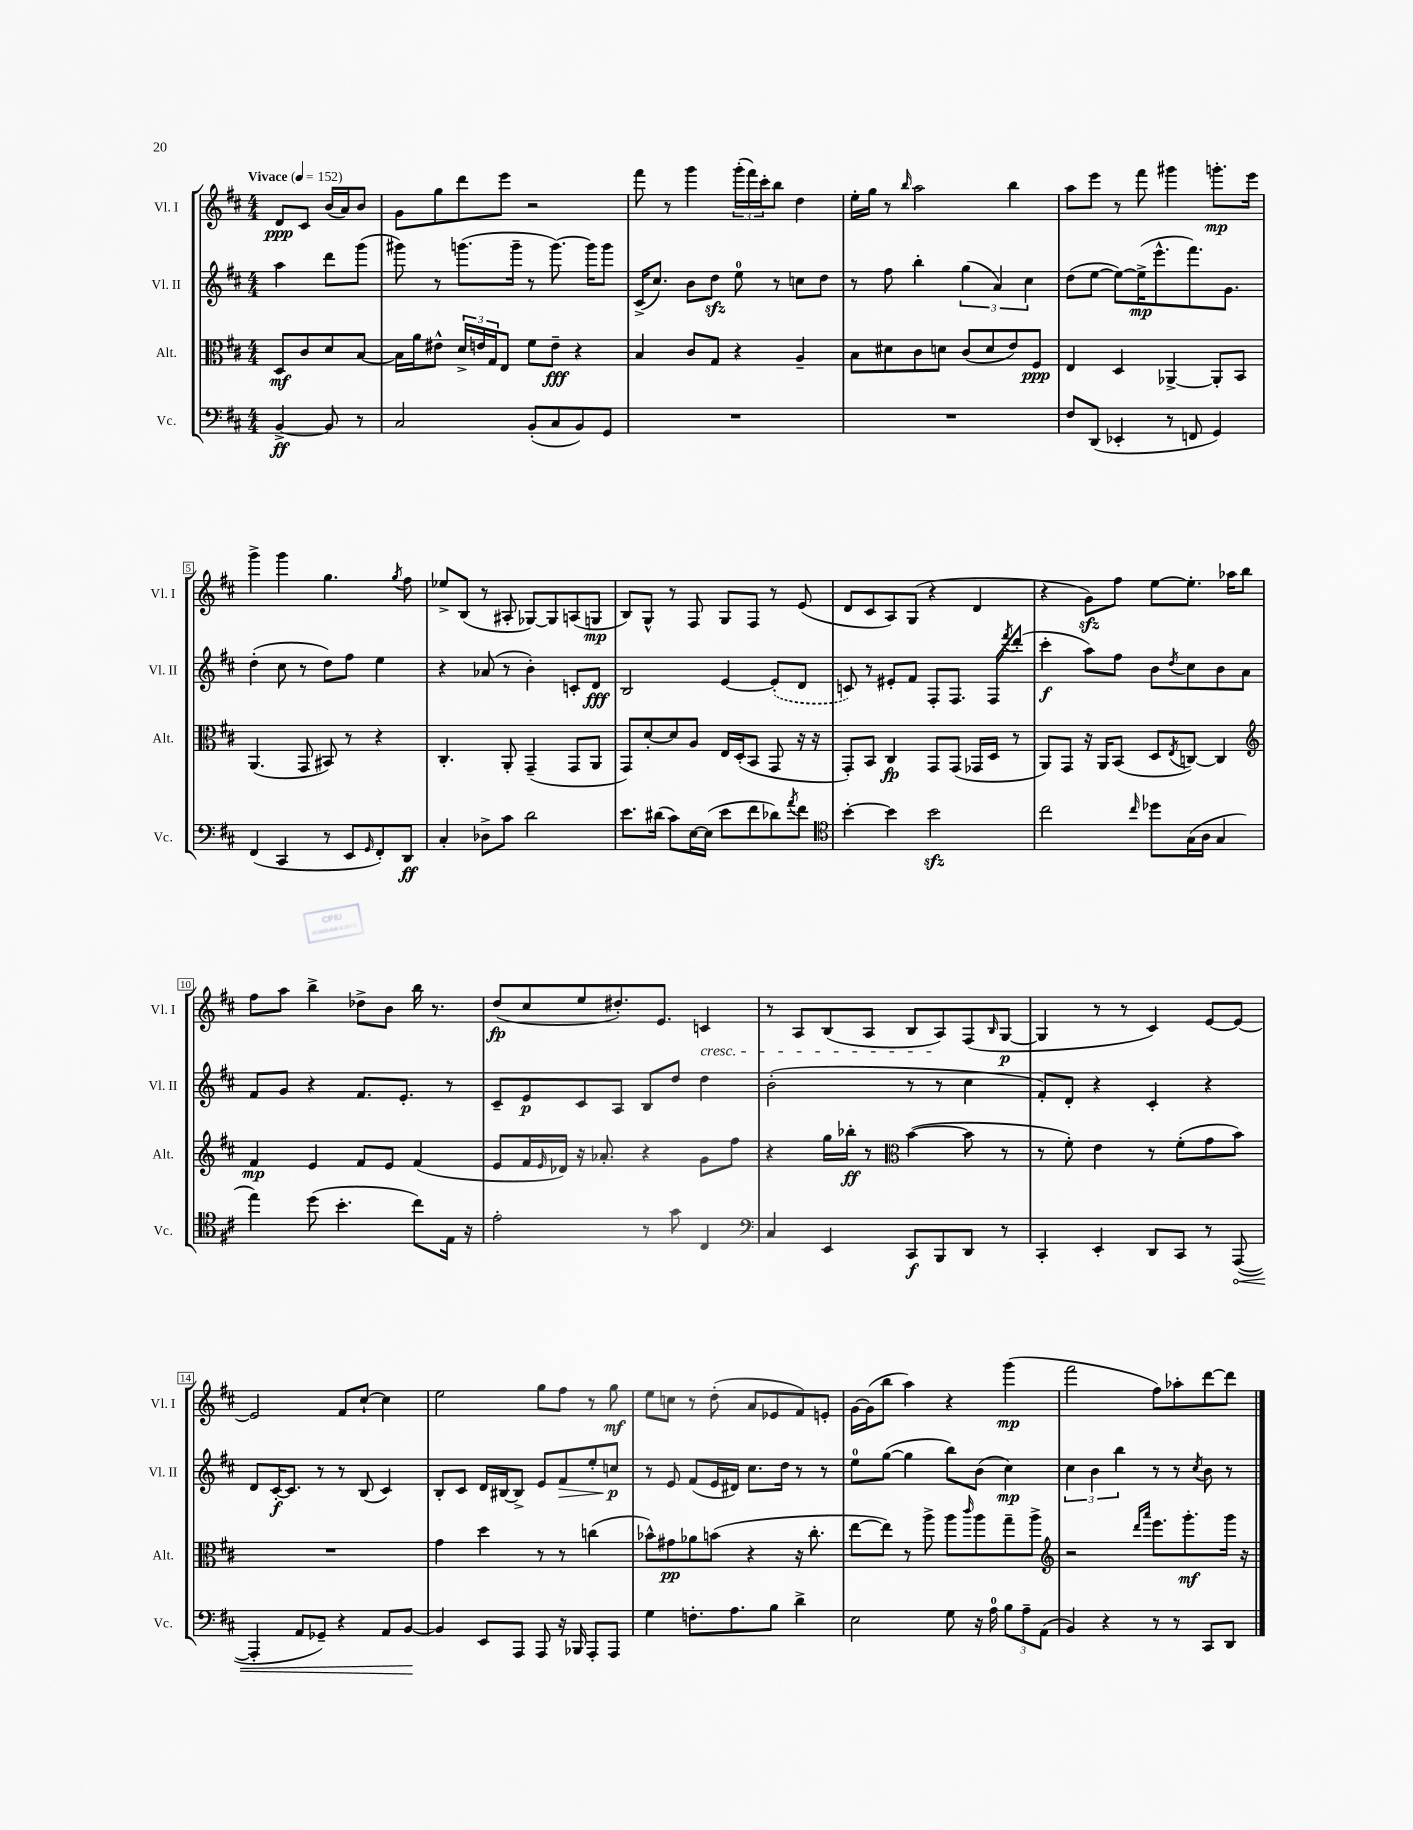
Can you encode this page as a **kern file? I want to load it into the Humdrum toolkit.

**kern	**kern	**kern	**kern
*staff4	*staff3	*staff2	*staff1
*clefF4	*clefC3	*clefG2	*clefG2
*k[f#c#]	*k[f#c#]	*k[f#c#]	*k[f#c#]
*M4/4	*M4/4	*M4/4	*M4/4
*MM152	*MM152	*MM152	*MM152
[4BB^	8D	4aa	8d
.	8c#	.	8c#
8BB]	8d	8ddd	(16b
.	.	.	16a)
8r	[8B	(8ggg	8b
=	=	=	=
2C#	16B]	8ggg#)	8g
.	16a	.	.
.	8e#^^	8r	8gg
.	24d^	(8.ggg	8ddd
.	24e	.	.
.	24G	.	.
.	8E	.	8eee
.	.	16ggg~	.
(8BB'	8f#	8r	2r
8C#	8e~	[8.ggg)	.
8BB)	4r	.	.
.	.	16ggg]	.
8GG	.	8ggg	.
=	=	=	=
1r	4B	(16c#^	8fff#
.	.	8.cc#)	.
.	.	.	8r
.	8c#	8b	4ggg
.	8G	8dd	.
.	4r	8ee	(24ggg'
.	.	.	24fff#)
.	.	.	24ccc#'
.	.	8r	8bb
.	4A~	8cc	4dd
.	.	8dd	.
=	=	=	=
1r	8B	8r	16ee'
.	.	.	16gg
.	8d#	8ff#	8r
.	.	.	16qqbb
.	8c#	4bb'	2aa
.	8d	.	.
.	(8c#	(6gg	.
.	8d	.	.
.	.	6a)	.
.	8e)	.	4bb
.	.	6cc#	.
.	8F#	.	.
=	=	=	=
8F#	4E	(8dd	8aa
(8DD	.	[8ee	8eee
4EE-'	4D	8ee_)	8r
.	.	(16ee^]	8fff#
.	.	8.eee^^	.
8r	[4AA-^	.	4ggg#
8FF	.	8.fff#)	.
4GG)	8AA-']	.	8.ggg'
.	.	8.g	.
.	8BB	.	.
.	.	.	16eee
=	=	=	=
(4FF#	(4.AA	(4dd'	4ggg^
4CC#	.	8cc#	4ggg
.	8GG	8r	.
8r	8BB#)	8dd)	4.gg
8EE	8r	8ff#	.
16qqGG	.	.	.
8FF#')	4r	4ee	.
.	.	.	8qgg
8DD	.	.	8ff#
=	=	=	=
4C#'	4.C#'	4r	8ee-^
.	.	.	(8B
8D-^	.	(8a-	8r
8c#	8AA'	8r	8A#'
2d	(4GG~	4b')	[8G-)
.	.	.	8G-]
.	8GG	8c'	(8A
.	8AA	8d	8G
=	=	=	=
8.e	8GG)	2B	8B)
.	[8d'	.	8G^^
(16d#	.	.	.
8c#)	8d]	.	8r
[16E	8A	.	8F#
(16E]	.	.	.
8e	16E	[4e	8G
.	(16D'	.	.
8f#	8BB	.	8F#
8d-)	8GG	(8e']	8r
8qa	.	.	.
8f#	16r	8d	(8e
.	16r	.	.
=	=	=	=
*clefC4	*	*	*
[4b'	8GG')	8c)	8d
.	8BB	8r	8c#
4b]	4C#	8e#'	8A)
.	.	8f#	(8G
2b	8GG	8F#'	4r
.	(8GG	8.F#	.
.	16GG-	.	4d
.	16D	16F#	.
.	.	8qfff#	.
.	8r	(8ddd'	.
=	=	=	=
2cc#	8AA)	4ccc#'	4r
.	8GG	.	.
.	16r	8aa)	8g)
.	16AA	.	.
.	(8BB	8ff#	8ff#
16qqcc#	.	.	.
8dd-	8D	8b	[8ee
.	8qE	8qdd	.
(16G	[8C)	8cc#	8.ee']
16A	.	.	.
4G	4C]	8b	.
.	.	.	16aa-
.	.	8a	8bb
=	=	=	=
*	*clefG2	*	*
4ee)	4f#	8f#	8ff#
.	.	8g	8aa
(8dd	4e	4r	4bb^
4.b'	.	.	.
.	8f#	8.f#	8dd-^
.	8e	.	8b
.	.	8.e'	.
8cc#)	(4f#	.	16bb
.	.	.	8.r
16E	.	8r	.
16r	.	.	.
=	=	=	=
2e'	8e	8c#~	(8dd
.	16f#	8e	8cc#
.	16qqe	.	.
.	16d-)	.	.
.	16r	8c#	8ee
.	8.a-'	.	.
.	.	8A	8.dd#')
8r	4r	8B	.
.	.	.	8.e
8g	.	8dd	.
4C#	8g	4dd	4c
.	8ff#	.	.
=	=	=	=
*clefF4	*	*	*
4C#	4r	(2b'	8r
.	.	.	8A
4EE	16gg	.	(8B
.	16bb-'	.	.
.	8r	.	8A
*	*clefC3	*	*
8CC#	([4b	8r	8B
8BBB	.	8r	8A)
8DD	8b]	4cc#	(8F#
.	.	.	16qqB
8r	8r	.	[8G
=	=	=	=
4CC#'	8r	8f#')	4G]
.	8f#')	8d'	.
4EE'	4e	4r	8r
.	.	.	8r
8DD	8r	4c#'	4c#)
8CC#	(8f#'	.	.
8r	8g	4r	[8e
([8AAA	8b)	.	8e_
=	=	=	=
4AAA']	1r	8d	2e]
.	.	[16c#'	.
.	.	8.c#]	.
8AA	.	.	.
8GG-~)	.	8r	.
4r	.	8r	8f#
.	.	(8B	[8cc#`
8AA	.	4c#)	4cc#]
[8BB	.	.	.
=	=	=	=
4BB]	4g	8B'	2ee
.	.	8c#	.
8EE	4dd	16d	.
.	.	[16B#	.
8AAA	.	8B#^]	.
8AAA	8r	8e	8gg
16r	8r	8f#	8ff#
16BBB-	.	.	.
8AAA'	(4cc	8ee'	8r
8AAA	.	8cc	8gg
=	=	=	=
4G	8b-^^)	8r	8ee
.	8g#	8e	8cc
8.F'	8a-	(8f#	8r
.	(8b	16e	(8dd'
8.A	.	16d#)	.
.	4r	8.cc#	8a
8B	.	.	8e-
.	.	16dd	.
4d^	16r	8r	8f#)
.	8.cc#'	.	.
.	.	8r	8e'
=	=	=	=
2E	[8ee	8ee	[16g
.	.	.	(16g]
.	8ee])	([8gg	8bb
.	8r	4gg]	4aa)
.	8aa^	.	.
8G	8aa	8bb)	4r
.	16qqccc#	.	.
16r	8aa	(8b	.
16A	.	.	.
12B	8gg~	4cc#)	(4ggg
12A~	.	.	.
.	8aa^	.	.
(12AA	.	.	.
=	=	=	=
*	*clefG2	*	*
4BB)	2r	6cc#	2fff#
.	.	6b	.
4r	.	.	.
.	.	6bb	.
.	16qqddd	.	.
.	16qqaaa	.	.
8r	8.eee	8r	8ff#)
8r	.	8r	8aa-'
.	8.ggg'	.	.
.	.	8qcc#	.
8CC#	.	8b	[8ddd
8DD	16ggg	8r	8ddd]
.	16r	.	.
==	==	==	==
*-	*-	*-	*-
